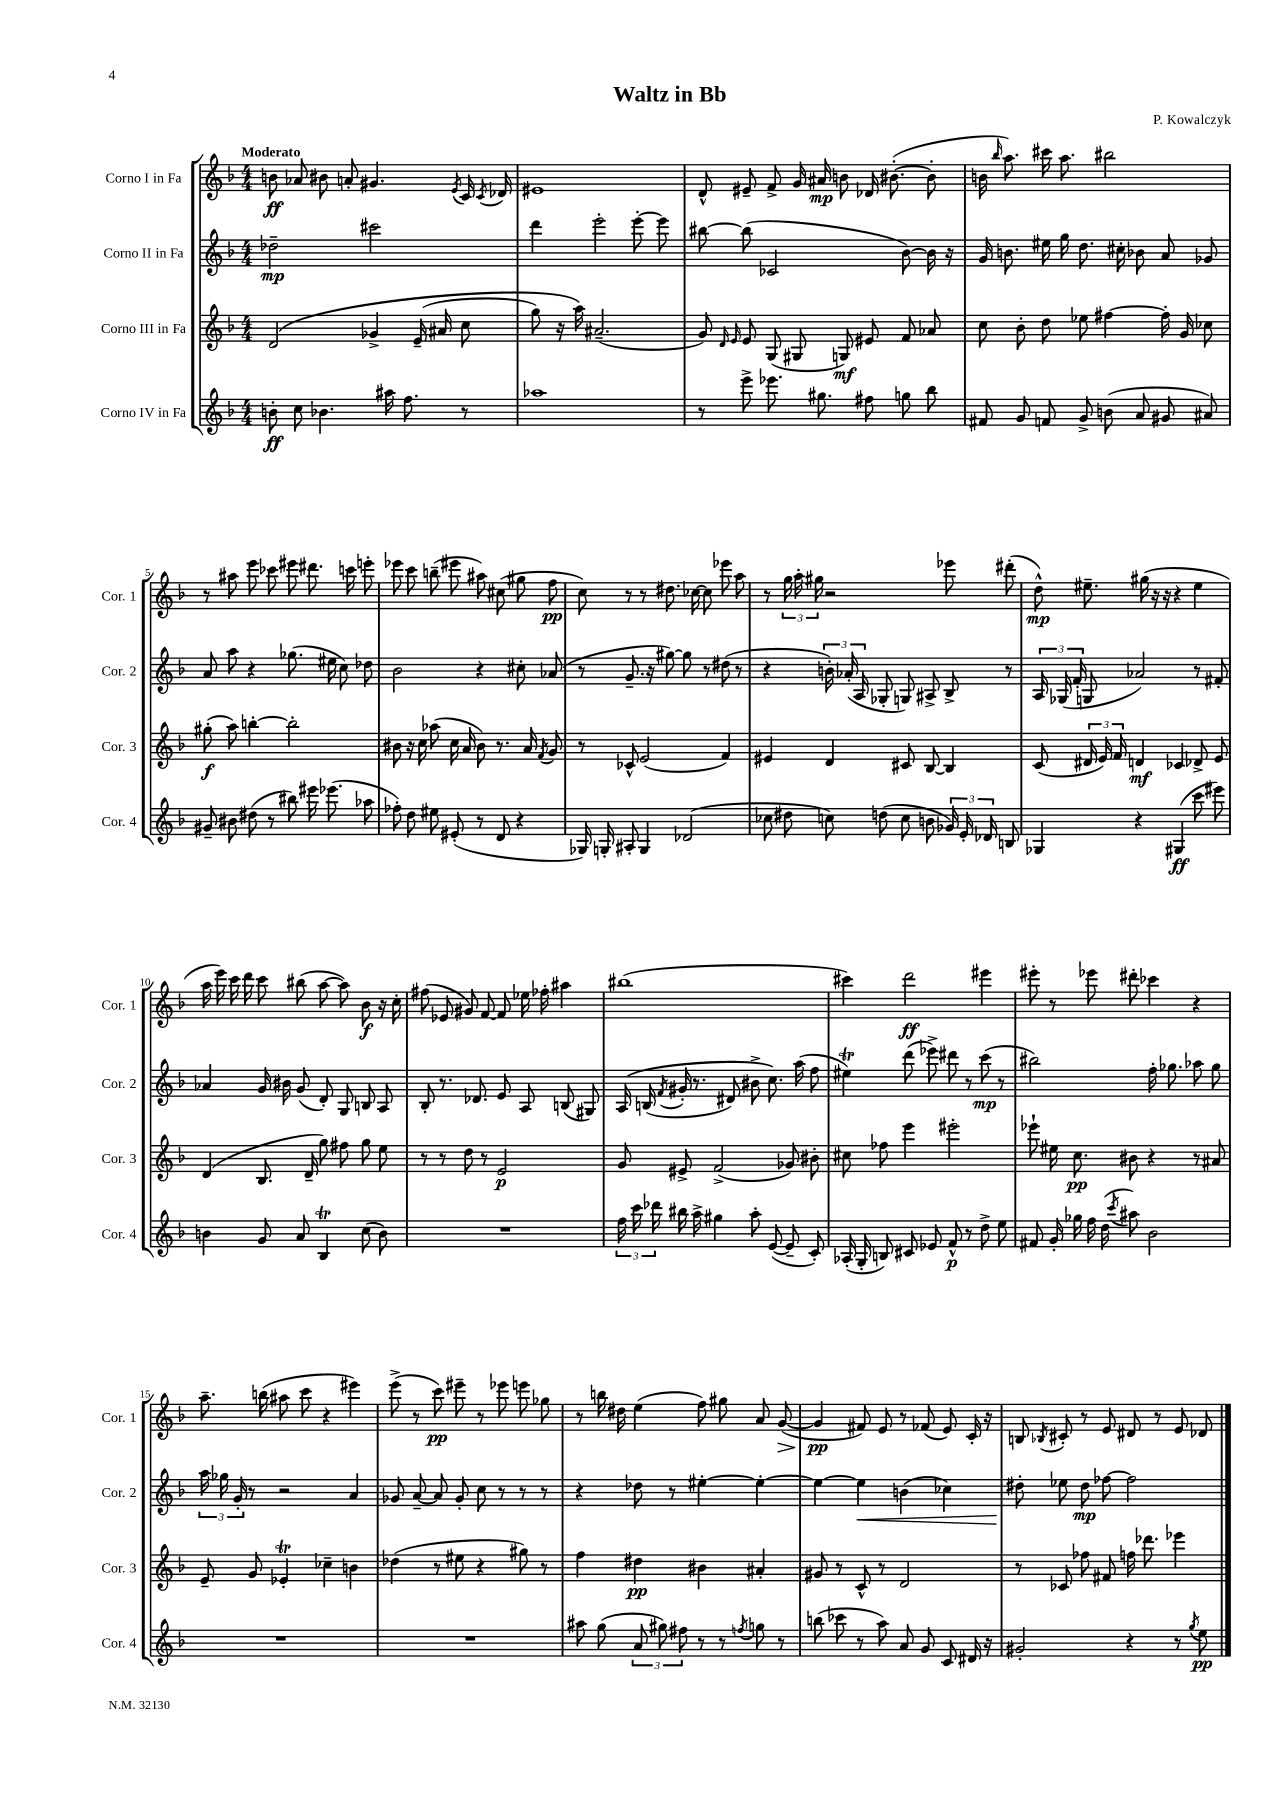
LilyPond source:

\header { title = "Waltz in Bb" composer = "P. Kowalczyk" }
<<
\new StaffGroup <<
\new Staff = "s0" \with { instrumentName = "Corno I in Fa" shortInstrumentName = "Cor. 1" } {
    \clef treble \key f \major \numericTimeSignature \time 4/4 \tempo "Moderato"
    \autoBeamOff b'8\ff aes'8 bis'8 a'8-. gis'4. \acciaccatura { e'8 } c'16 \acciaccatura { c'8 } des'16 |
    eis'1 |
    d'8-^ eis'8-- f'8-> g'16 ais'16\mp b'8 des'16 bis'8.~-.( bis'8-. |
    b'16 \grace { bes''16 } a''8.) cis'''16 a''8. bis''2 |
    r8 ais''8 e'''8 ces'''8 eis'''8 dis'''8. c'''16 e'''8-. |
    ees'''8 c'''8 b''8--( eis'''8 ais''8) cis''8( gis''8 f''8\pp |
    c''8) r8 r8 dis''8. ces''16~ ces''8 ees'''8 a''8 |
    r8 \tuplet 3/2 { g''16 a''16-. gis''16 } r2 ees'''8 dis'''8-.( |
    d''8-^\mp) eis''8.-- gis''16( r16 r16 r4 eis''4 |
    a''16 e'''16) c'''16 d'''16 c'''8 bis''8( a''8~ a''8) bes'8\f r16 c''16-. |
    fis''8( ees'8 gis'8) f'8~ f'8 ees''16 fes''16-. ais''4 |
    bis''1( |
    cis'''4) d'''2\ff eis'''4 |
    eis'''8-. r8 ees'''8 dis'''8-. ces'''4 r4 |
    a''8.-- b''16( ais''8 c'''8 r4 eis'''4) |
    e'''8->( r8 c'''8\pp) eis'''8-- r8 ees'''8 e'''8 ges''8 |
    r8 b''16 dis''16 e''4( f''8) gis''8 a'8 g'8~\>( |
    g'4\pp\! fis'8) e'8 r8 fes'8( e'8) c'16-. r16 |
    b8 \acciaccatura { bes8 } cis'8-. r8 e'8 dis'8 r8 e'8 des'8 \bar "|." |
}
\new Staff = "s1" \with { instrumentName = "Corno II in Fa" shortInstrumentName = "Cor. 2" } {
    \clef treble \key f \major \numericTimeSignature \time 4/4
    \autoBeamOff des''2--\mp cis'''2 |
    d'''4 e'''2-. e'''8~-. e'''8 |
    bis''8~ bis''8( ces'2 bes'8~) bes'16 r16 |
    g'16 b'8. eis''16 g''16 d''8. cis''16-. bes'8 a'8 ges'8 |
    a'8 a''8 r4 ges''8.( eis''16 c''8) des''8 |
    bes'2 r4 cis''8-. aes'8( |
    r8 g'8.-- r16 gis''8~) gis''8 r8 dis''8( r8 |
    r4 \tuplet 3/2 { b'16-.) aes'16-.( a16 } ges8-. g8) ais8-> bes8-> r8 |
    \tuplet 3/2 { a16 ges16( f'16-. } g8 aes'2) r8 fis'8-. |
    aes'4 g'16 bis'16 g'8( d'8-.) g8 b8 a8 |
    bes8-. r8. des'8. e'8 a8 b8( gis8) |
    a16\( b16( \acciaccatura { f'8 } gis'16-. r8. dis'8) bis'8-> c''8.\) a''16( f''8 |
    eis''4\trill) d'''8( ees'''8->) dis'''8 r8 c'''8\mp( r8 |
    bis''2) f''16-. ges''8. aes''8 ges''8 |
    \tuplet 3/2 { a''16 ges''16 g'16-. } r8 r2 a'4 |
    ges'8 a'8~-- a'8 ges'8-. c''8 r8 r8 r8 |
    r4 des''8 r8 eis''4~-. eis''4~-. |
    eis''4~ eis''4\< b'4( ces''4) |
    dis''8-.\! ees''8 dis''8\mp fes''8~ fes''2 \bar "|." |
}
\new Staff = "s2" \with { instrumentName = "Corno III in Fa" shortInstrumentName = "Cor. 3" } {
    \clef treble \key f \major \numericTimeSignature \time 4/4
    \autoBeamOff d'2\( ges'4-> e'16--( ais'16 c''8 |
    g''8) r16 a''16\) ais'2.--( |
    g'8) \grace { d'16 e'16 } e'8 g8( gis8 g8\mf) eis'8 f'8 aes'8 |
    c''8 bes'8-. d''8 ees''8 fis''4~ fis''16-. g'16 ces''8 |
    gis''8-.\f( a''8) b''4~-. b''2-. |
    bis'8 r16 c''16 aes''8( c''16 a'16 bis'8) r8. a'16 \acciaccatura { f'8 } g'8 |
    r8 ces'8-^ e'2( f'4) |
    eis'4 d'4 cis'8 bes8~ bes4 |
    c'8( \tuplet 3/2 { dis'16 e'16) f'16 } d'4\mf ces'4 des'8-> e'8 |
    d'4( bes8. d'16-- g''8) fis''8 g''8 e''8 |
    r8 r8 d''8 r8 e'2\p |
    g'8 eis'8-> f'2->( ges'8) bis'8-. |
    cis''8 fes''8 e'''4 eis'''2-. |
    ees'''8-! eis''16 c''8.\pp bis'8 r4 r8 ais'8 |
    e'8-- g'8 ees'4-.\trill ces''4-- b'4 |
    des''4( r8 eis''8 r4 gis''8) r8 |
    f''4 dis''4\pp bis'4 ais'4-. |
    gis'8 r8 c'8-^ r8 d'2 |
    r8 ces'8 fes''8 fis'8 f''16 des'''8. ees'''4 \bar "|." |
}
\new Staff = "s3" \with { instrumentName = "Corno IV in Fa" shortInstrumentName = "Cor. 4" } {
    \clef treble \key f \major \numericTimeSignature \time 4/4
    \autoBeamOff b'8-.\ff c''8 bes'4. ais''16 f''8. r8 |
    aes''1 |
    r8 e'''8-> ees'''8. gis''8. fis''8 g''8 bes''8 |
    fis'8 g'8 f'8 g'8-> b'8( a'8 gis'8 ais'8) |
    gis'8-- bis'8 dis''8( r8 bis''8) eis'''16 ees'''8.( aes''8 |
    fes''8-.) d''8 eis''8 eis'8-.( r8 d'8 r4 |
    ges16) g16-. ais8-. g4 des'2( |
    ces''8 dis''8 c''8) d''8( c''8 b'8 \tuplet 3/2 { ges'16) e'16-. des'16 } b8 |
    ges4 r4 gis4\ff( c'''8 eis'''8) |
    b'4 g'8 a'8 bes4\trill c''8( b'8) |
    R1 |
    \tuplet 3/2 { f''16 c'''16 des'''16 } bis''16 a''16-> gis''4 a''8-. e'8~( e'8-- c'8-.) |
    aes16-.( g16-. b8) cis'8 ees'8 f'8-^\p r8 d''8-> e''8 |
    fis'8 g'16-. ges''16 f''16 d''16( \acciaccatura { c'''8 } ais''8) bes'2 |
    R1 |
    R1 |
    ais''8 g''8( \tuplet 3/2 { a'8 gis''8) fis''8 } r8 r8 \acciaccatura { f''8 } g''8 r8 |
    b''8( ces'''8 r8 a''8) a'8 g'8 c'8 dis'16 r16 |
    gis'2-. r4 r8 \acciaccatura { g''8 } e''8\pp \bar "|." |
}
>>
>>
